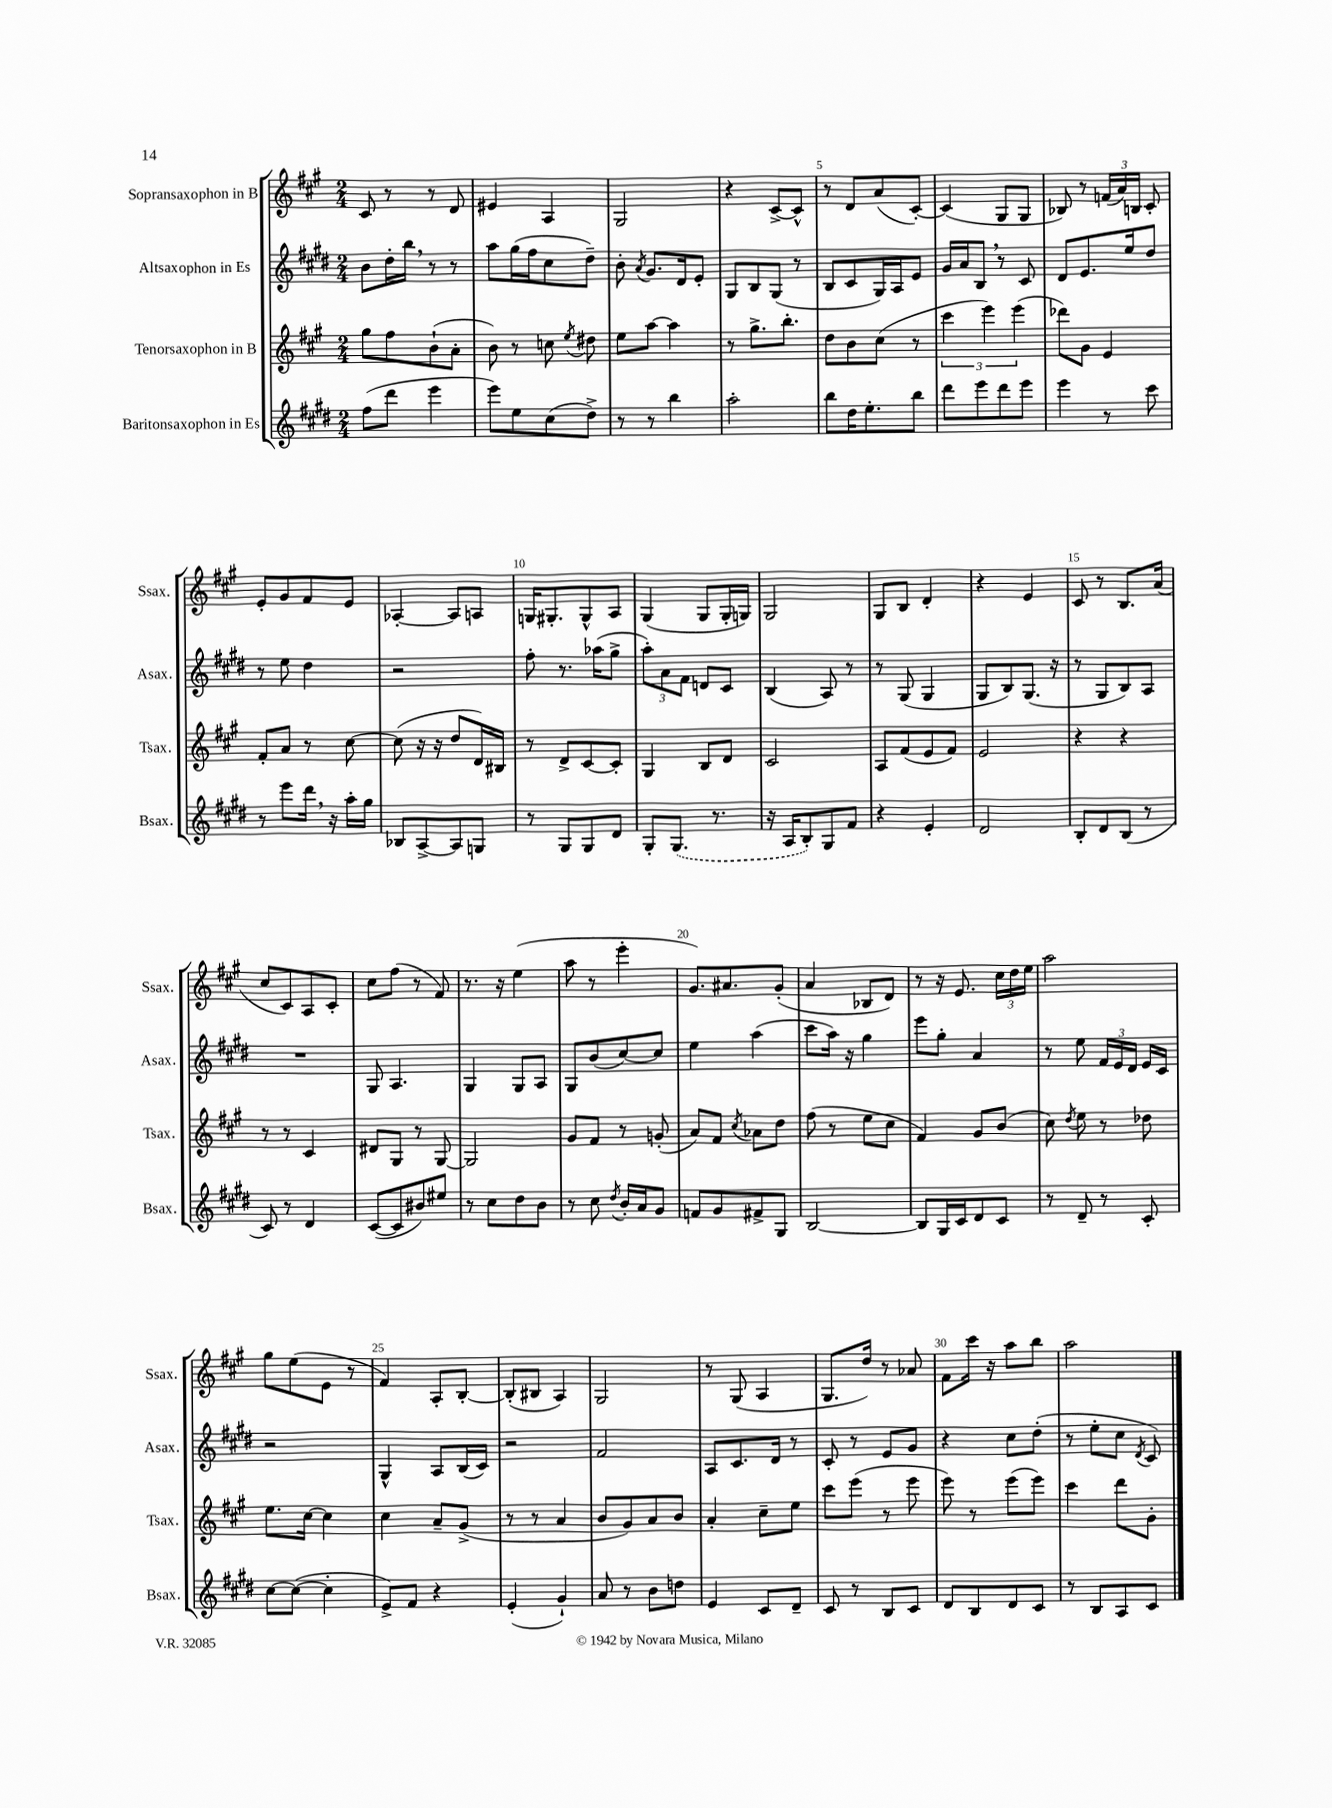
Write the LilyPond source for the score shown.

<<
\new StaffGroup <<
\new Staff = "s0" \with { instrumentName = "Sopransaxophon in B" shortInstrumentName = "Ssax." } {
    \clef treble \key a \major \numericTimeSignature \time 2/4
    \autoBeamOff cis'8 r8 r8 d'8 |
    eis'4 a4 |
    gis2 |
    r4 cis'8[~-> cis'8]-^ |
    r8 d'8[ a'8( cis'8]~-.) |
    cis'4( gis8[ gis8] |
    bes8) r8 \tuplet 3/2 { f'16[( a'16) b16] } cis'8-. |
    e'8[-. gis'8 fis'8 e'8] |
    aes4~-. aes8[ a8] |
    g16[ gis8.-. gis8-^ a8] |
    gis4( gis8[ gis16-. g16]) |
    gis2 |
    gis8[ b8] d'4-. |
    r4 e'4 |
    cis'8 r8 b8.[ a'16]( |
    cis''8[ cis'8) a8 cis'8]-. |
    cis''8[ fis''8]( r8 fis'8) |
    r8. r16 e''4( |
    a''8 r8 e'''4-. |
    gis'8.[) ais'8. gis'8]-.( |
    a'4 bes8[ d'8]) |
    r8 r16 e'8. \tuplet 3/2 { cis''16[ d''16 e''16] } |
    a''2 |
    gis''8[ e''8( e'8] r8 |
    fis'4) a8[-. b8]~-. |
    b8[-.( bis8] a4) |
    gis2 |
    r8 gis8( a4 |
    gis8.[ d''16]) r8 aes'8 |
    fis'8[ cis'''16] r16 a''8[ b''8] |
    a''2 \bar "|." |
}
\new Staff = "s1" \with { instrumentName = "Altsaxophon in Es" shortInstrumentName = "Asax." } {
    \clef treble \key e \major \numericTimeSignature \time 2/4
    \autoBeamOff b'8[ dis''16-. b''16] \breathe r8 r8 |
    a''8[ gis''16( fis''16 cis''8 dis''8]--) |
    b'8-. \acciaccatura { a'8 } gis'8.[ dis'16 e'8]-. |
    gis8[ b8 gis8]( r8 |
    b8[ cis'8 gis16) a16 e'8] |
    gis'16[ a'16 b8] \breathe r8 cis'8 |
    dis'8[ e'8. e''16 dis''8] |
    r8 e''8 dis''4 |
    r2 |
    fis''8-. r8. aes''16[( gis''8]-> |
    \tuplet 3/2 { a''8[-.) a'8 fis'8] } d'8[ cis'8] |
    b4( a8) r8 |
    r8 gis8( gis4 |
    gis8[ b8) gis8.]( r16 |
    r8 gis8[ b8) a8] |
    R2 |
    gis8 a4. |
    gis4 gis8[ a8] |
    gis8[ b'8( cis''8~) cis''8] |
    e''4 a''4( |
    cis'''8[ a''16]) r16 gis''4 |
    e'''8[ gis''8]-. a'4 |
    r8 e''8 \tuplet 3/2 { fis'16[ e'16 dis'16] } e'16[ cis'16] |
    r2 |
    gis4-^ a8[ b16( cis'16]) |
    r2 |
    fis'2 |
    a8[ cis'8. dis'16] r8 |
    cis'8-. r8 e'8[ gis'8] |
    r4 cis''8[ dis''8]-.( |
    r8 e''8[-. cis''8] \acciaccatura { dis'8 } cis'8) \bar "|." |
}
\new Staff = "s2" \with { instrumentName = "Tenorsaxophon in B" shortInstrumentName = "Tsax." } {
    \clef treble \key a \major \numericTimeSignature \time 2/4
    \autoBeamOff gis''8[ fis''8 b'8-!( a'8]-. |
    b'8) r8 c''8 \acciaccatura { e''8 } dis''8 |
    e''8[ a''8]~ a''4 |
    r8 gis''8.[-> b''8.]-. |
    d''8[ b'8 cis''8]( r8 |
    \tuplet 3/2 { cis'''4 e'''4) e'''4( } |
    des'''8[) gis'8] e'4 |
    fis'8[-. a'8] r8 cis''8~ |
    cis''8( r16 r16 d''8[ d'16) bis16] |
    r8 d'8[-> cis'8~ cis'8]-. |
    gis4 b8[ d'8] |
    cis'2 |
    a8[ fis'8( e'8 fis'8]) |
    e'2 |
    r4 r4 |
    r8 r8 cis'4 |
    dis'8[ gis8] r8 gis8~ |
    gis2 |
    gis'8[ fis'8] r8 g'8-.( |
    a'8[) fis'8] \acciaccatura { cis''8 } aes'8[ d''8] |
    fis''8( r8 e''8[ cis''8] |
    fis'4) gis'8[ b'8]( |
    cis''8) \acciaccatura { d''8 } e''8 r8 des''8 |
    e''8.[ cis''16]~ cis''4 |
    cis''4 a'8[-- gis'8]->( |
    r8 r8 a'4 |
    b'8[ gis'8) a'8 b'8] |
    a'4-. cis''8[-- e''8] |
    cis'''8[ e'''8]( r8 e'''8 |
    e'''8) r8 e'''8[( e'''8]) |
    cis'''4 d'''8[ gis'8]-. \bar "|." |
}
\new Staff = "s3" \with { instrumentName = "Baritonsaxophon in Es" shortInstrumentName = "Bsax." } {
    \clef treble \key e \major \numericTimeSignature \time 2/4
    \autoBeamOff fis''8[( dis'''8] e'''4 |
    e'''8[) e''8 cis''8( dis''8]->) |
    r8 r8 b''4 |
    a''2-. |
    b''8[ dis''16 e''8.-. b''8] |
    dis'''8[ e'''8 dis'''8 e'''8] |
    e'''4 r8 cis'''8 |
    r8 e'''8[ dis'''16] \breathe r16 a''16[-. gis''16] |
    bes8[ a8~-> a8 g8] |
    r8 gis8[ gis8 dis'8] |
    gis8[-. \once \slurDashed gis8.]( r8. |
    r16 a16[ b8-.) gis8 fis'8] |
    r4 e'4-. |
    dis'2 |
    b8[-. dis'8 b8]( r8 |
    cis'8) r8 dis'4 |
    cis'8[~( cis'8 bis'8) eis''8] |
    r8 cis''8[ dis''8 b'8] |
    r8 cis''8 \acciaccatura { dis''8 } b'16[-. a'16 gis'8] |
    f'8[ gis'8 fis'8-> gis8] |
    b2~ |
    b8[ gis16 cis'16 dis'8 cis'8] |
    r8 dis'8-- r8 cis'8-. |
    cis''8[~ cis''8]~( cis''4-. |
    e'8[->) fis'8] r4 |
    e'4-.( gis'4-!) |
    a'8 r8 b'8[ d''8] |
    e'4 cis'8[ dis'8]-- |
    cis'8 r8 b8[ cis'8] |
    dis'8[ b8 dis'8 cis'8] |
    r8 b8[ a8 cis'8] \bar "|." |
}
>>
>>
\layout { \context { \Score \override BarNumber.break-visibility = ##(#f #t #t) barNumberVisibility = #(every-nth-bar-number-visible 5) } }
